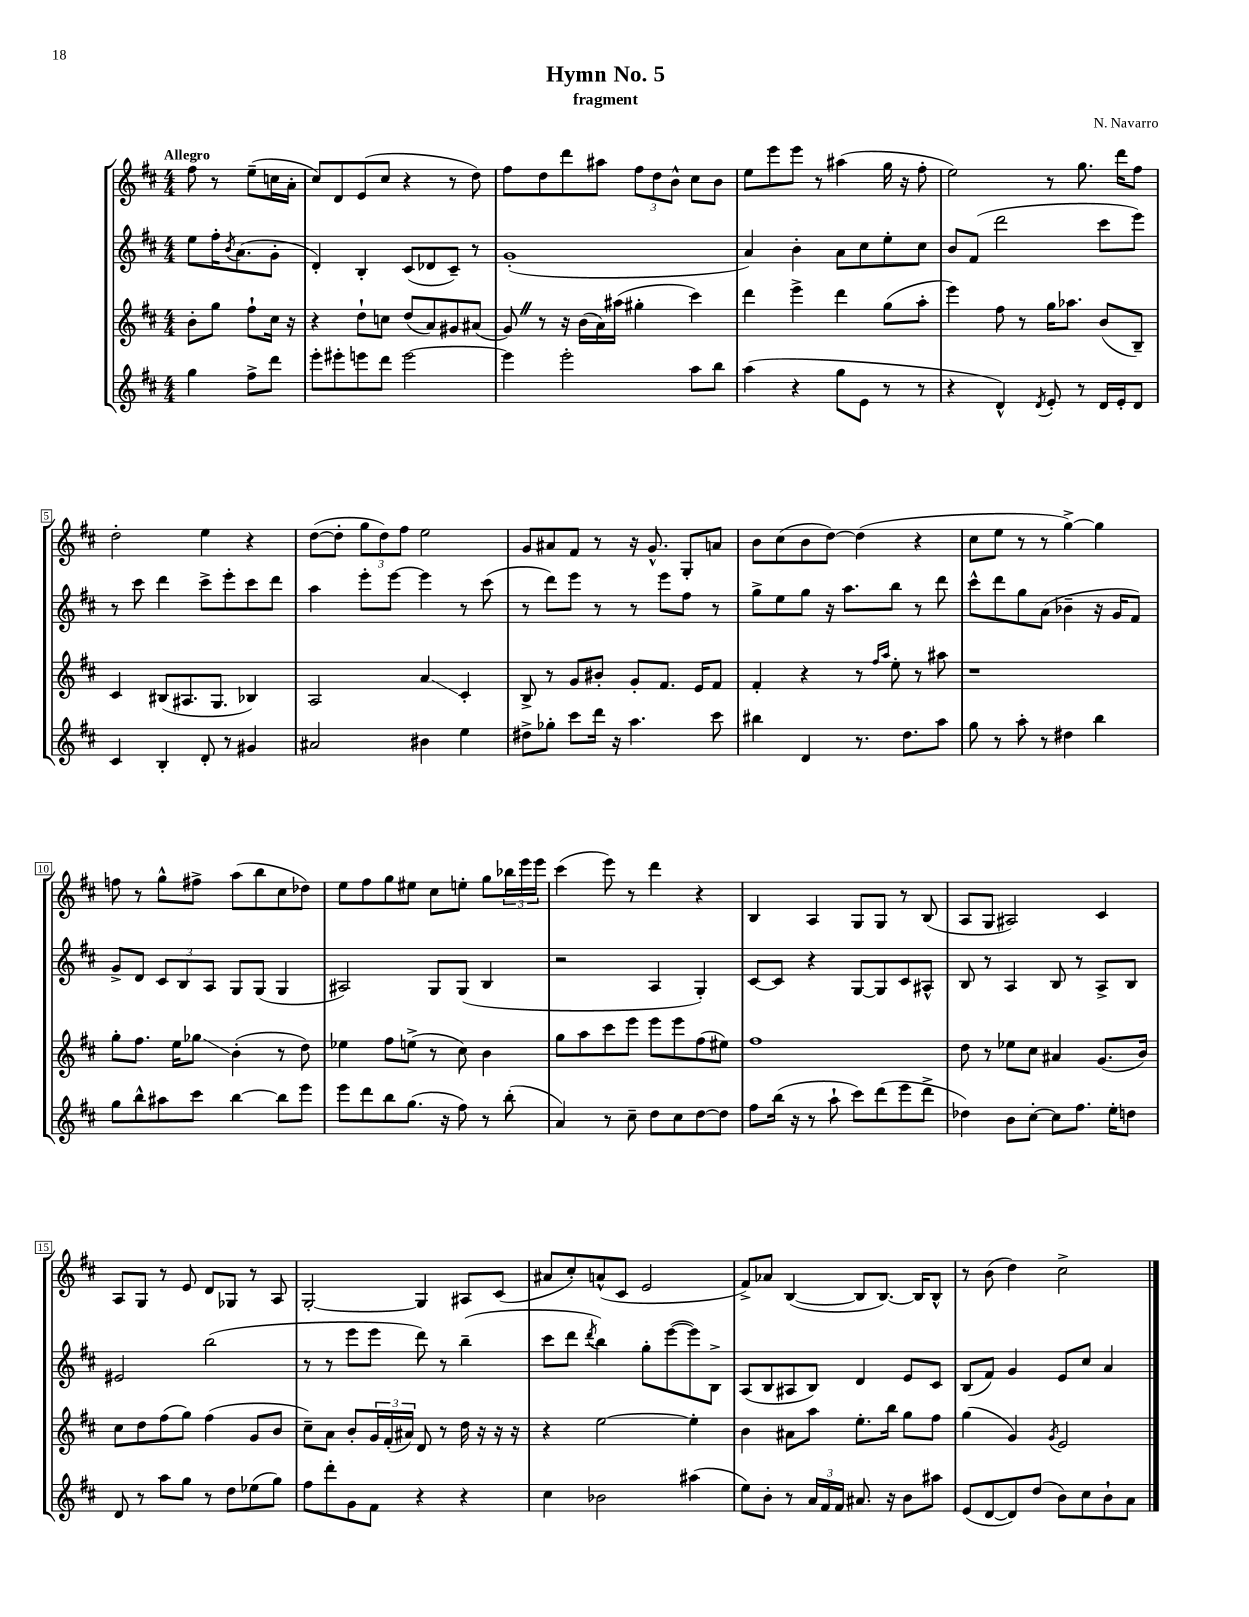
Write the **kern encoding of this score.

**kern	**kern	**kern	**kern
*staff4	*staff3	*staff2	*staff1
*clefG2	*clefG2	*clefG2	*clefG2
*k[f#c#]	*k[f#c#]	*k[f#c#]	*k[f#c#]
*M4/4	*M4/4	*M4/4	*M4/4
4gg\	8b'\L	8ee\L	8ff#\
.	8gg\J	16ff#'\K	8r
.	.	8qb/	.
.	.	(8.a\	.
8ff#^\L	8ff#`\L	.	(8ee~\L
8ddd\J	16cc#\Jk	8g'\J	16cc\L
.	16r	.	16a'\JJ
=	=	=	=
8eee'\L	4r	4d'/)	8cc#/L)
8eee#'\	.	.	8d/
8eee\	8dd`\L	4B'/	(8e/
8ddd\J	8cc\J	.	8cc#/J
[2eee\	(8dd/L	(8c#/L	4r
.	8a/)	8d-/	.
.	8g#/	8c#~/J)	8r
.	(8a#/J	8r	8dd\)
=	=	=	=
4eee\]	8g/)	(1g'	8ff#\L
.	8r	.	8dd\
2eee'\	16r	.	8ddd\
.	(16b\LL	.	.
.	16a\)	.	8aa#\J
.	(16aa#\JJ	.	.
.	4gg#'\	.	12ff#\L
.	.	.	12dd\
.	.	.	12b^^\J
8aa\L	4ccc#\)	.	8cc#\L
8bb\J	.	.	8b\J
=	=	=	=
(4aa\	4ddd\	4a/)	8ee\L
.	.	.	8eee\
4r	4eee^\	4b'\	8eee\J
.	.	.	8r
8gg\L	4ddd\	8a\L	(4aa#\
8e\J	.	8cc#\	.
8r	(8gg\L	8ee'\	16gg\
.	.	.	16r
8r	8aa'\J	8cc#\J	8ff#'\
=	=	=	=
4r	4eee\)	8b/L	2ee\)
.	.	(8f#/J	.
4d^^/)	8ff#\	2ddd\	.
.	8r	.	.
8qd/	.	.	.
8e'/	16gg\LK	.	8r
.	8.aa-\J	.	.
8r	.	.	8.gg\
16d/LL	(8b/L	8ccc#\L	.
16e'/J	.	.	16ddd\LK
8d/J	8B~/J)	8eee\J)	8ff#\J
=	=	=	=
4c#/	4c#/	8r	2dd'\
.	.	8ccc#\	.
4B'/	(8B#/L	4ddd\	.
.	8.A#/	.	.
8d'/	.	8ccc#^\L	4ee\
.	8.G/J	.	.
8r	.	8eee'\	.
4g#/	4B-/)	8ccc#\	4r
.	.	8ddd\J	.
=	=	=	=
2a#/	2A/	4aa\	([8dd\L
.	.	.	8dd'\]J
.	.	8eee'\L	12gg\L
.	.	.	12dd\)
.	.	[8eee\J	.
.	.	.	12ff#\J
4b#\	4a/	4eee\]	2ee\
4ee\	4c#'/	8r	.
.	.	(8ccc#\	.
=	=	=	=
8dd#^\L	8B^/	8r	8g/L
8gg-'\J	8r	8ddd\L)	8a#/
8ccc#\L	8g/L	8eee\J	8f#/J
16ddd\Jk	8b#'/J	8r	8r
16r	.	.	.
4.aa\	8g'/L	8r	16r
.	.	.	8.g^^/
.	8.f#/J	8eee\L	.
.	.	8ff#\J	8G'/L
.	16e/LK	.	.
8ccc#\	8f#/J	8r	8a/J
=	=	=	=
4bb#\	4f#'/	8gg^\L	8b\L
.	.	8ee\	(8cc#\
4d/	4r	8gg\J	8b\
.	.	16r	[8dd\J)
.	.	8.aa\L	.
8.r	8r	.	(4dd\]
.	16qqff#/LL	.	.
.	16qqaa/JJ	.	.
.	8ee'\	8bb\J	.
8.dd\L	.	.	.
.	8r	8r	4r
8aa\J	8aa#\	8ddd\	.
=	=	=	=
8gg\	1r	8ccc#^^\L	8cc#\L
8r	.	8ddd\	8ee\J
8aa'\	.	8gg\	8r
8r	.	(8a\J	8r
4dd#\	.	4b-~\	[4gg^\)
4bb\	.	16r	4gg\]
.	.	16g/LK	.
.	.	8f#/J)	.
=	=	=	=
8gg\L	8gg'\L	8g^/L	8ff\
8bb^^\	8.ff#\J	8d/J	8r
8aa#\	.	12c#/L	8gg^^\L
.	16ee\LK	.	.
.	.	12B/	.
8ccc#\J	8gg-\J	.	8ff#^\J
.	.	12A/J	.
[4bb\	(4b'\	8G/L	(8aa\L
.	.	(8G/J	8bb\
8bb\]L	8r	4G/	8cc#\
8eee\J	8dd\)	.	8dd-\J)
=	=	=	=
8eee\L	4ee-\	2A#/)	8ee\L
8ddd\	.	.	8ff#\
8bb\	8ff#\L	.	8gg\
(8.gg\J	(8ee^\J	.	8ee#\J
.	8r	8G/L	8cc#\L
16r	.	.	.
8ff#\)	8cc#\)	(8G/J	8ee'\J
8r	4b\	4B/	8gg\L
(8bb'\	.	.	24bb-\L
.	.	.	24eee\
.	.	.	24eee\JJ
=	=	=	=
4a/)	8gg\L	2r	(4ccc#\
.	8aa\	.	.
8r	8ccc#\	.	8eee\)
8cc#~\	8eee\J	.	8r
8dd\L	8eee\L	4A/	4ddd\
8cc#\	8eee\	.	.
[8dd\	(8ff#\	4G'/)	4r
8dd\]J	8ee#\J)	.	.
=	=	=	=
8ff#\L	1ff#	[8c#/L	4B/
(16bb\Jk	.	8c#/]J	.
16r	.	.	.
8r	.	4r	4A/
8aa`\	.	.	.
8ccc#\L)	.	[8G/L	8G/L
(8ddd\	.	8G/]	8G/J
8eee\	.	8c#/	8r
8ddd^\J	.	8A#^^/J	(8B/
=	=	=	=
4dd-\)	8dd\	8B/	8A/L
.	8r	8r	8G/J
8b\L	8ee-\L	4A/	2A#/)
[8cc#'\J	8cc#\J	.	.
8cc#\]L	4a#/	8B/	.
8.ff#\J	.	8r	.
.	(8.g/L	8A^/L	4c#/
16ee'\LK	.	.	.
8dd\J	.	8B/J	.
.	16b/Jk)	.	.
=	=	=	=
8d/	8cc#\L	2e#/	8A/L
8r	8dd\	.	8G/J
8aa\L	(8ff#\	.	8r
8gg\J	8gg\J)	.	8e/
8r	(4ff#\	(2bb\	8d/L
8dd\L	.	.	8G-/J
(8ee-\	8g/L	.	8r
8gg\J)	8b/J	.	8A/
=	=	=	=
8ff#\L	8cc#~\L)	8r	[2G'/
8ddd'\	8a\J	8r	.
8g\	8b'/L	8eee\L	.
8f#\J	24g/L	8eee\J	.
.	(24f#'/	.	.
.	24a#/JJ)	.	.
4r	8d/	8ddd\)	4G/]
.	8r	8r	.
4r	16dd\	(4bb~\	8A#/L
.	16r	.	.
.	16r	.	(8c#/J
.	16r	.	.
=	=	=	=
4cc#\	4r	8ccc#\L	8a#/L
.	.	8ddd\J	8cc#'/)
.	.	8qddd/	.
2b-\	[2ee\	4bb\)	(8a^^/
.	.	.	8c#/J
.	.	8gg'\L	2e/
.	.	([8eee\	.
(4aa#\	4ee'\]	8eee\])	.
.	.	8B^\J	.
=	=	=	=
8ee\L)	4b\	(8A/L	8f#^/L)
8b'\J	.	8B/	8a-/J
8r	8a#\L	8A#/	([4B/
24a/LL	8aa\J	8B/J)	.
24f#/	.	.	.
24f#/JJ	.	.	.
8.a#/	8.ee'\L	4d/	8B/]L
.	.	.	[8.B/J)
16r	16bb\Jk	.	.
8b\L	8gg\L	8e/L	.
.	.	.	16B/]LK
8aa#\J	8ff#\J	8c#/J	8B^^/J
=	=	=	=
(8e/L	(4gg\	(8B/L	8r
[8d/	.	8f#/J)	(8b\
8d/])	4g/)	4g/	4dd\)
(8dd/J	.	.	.
.	8qg/	.	.
8b\L)	2e/	8e/L	2cc#^\
8cc#\	.	8cc#/J	.
8b`\	.	4a/	.
8a\J	.	.	.
==	==	==	==
*-	*-	*-	*-
